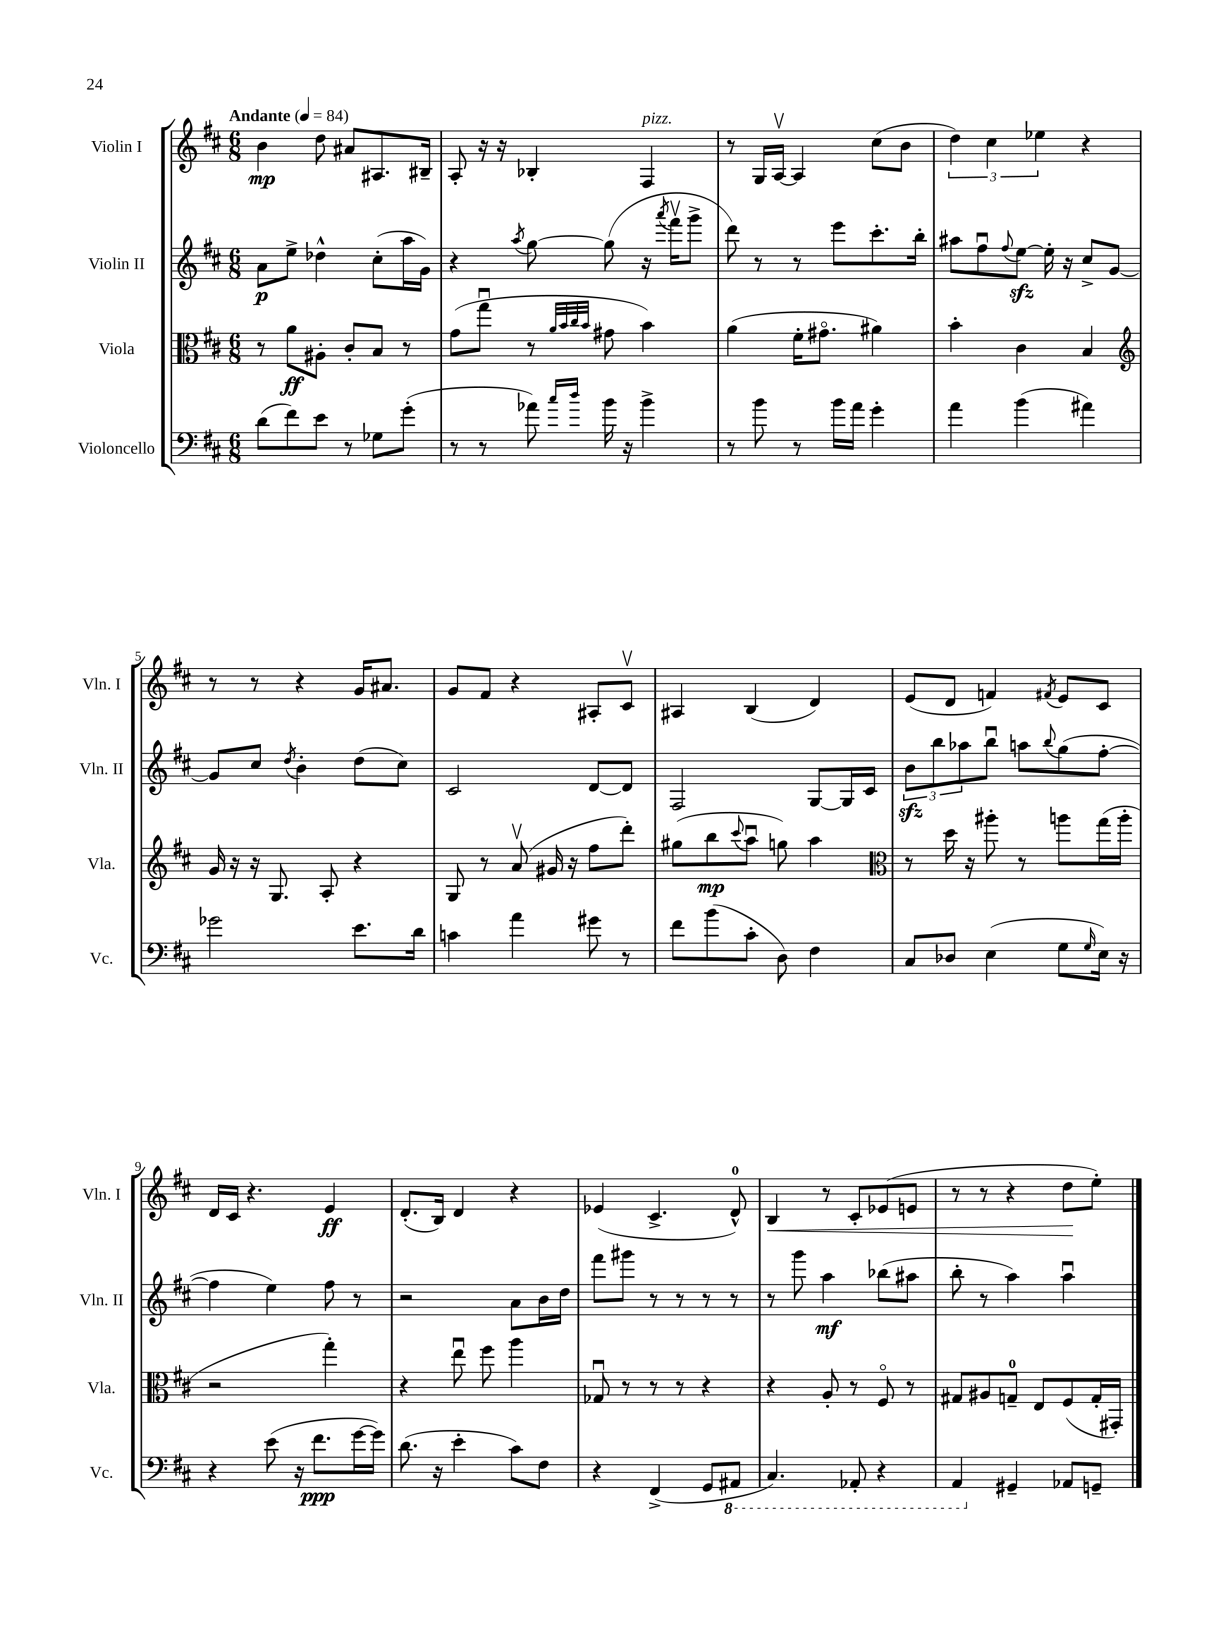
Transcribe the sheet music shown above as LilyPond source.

<<
\new StaffGroup <<
\new Staff = "s0" \with { instrumentName = "Violin I" shortInstrumentName = "Vln. I" } {
    \clef treble \key d \major \numericTimeSignature \time 6/8 \tempo "Andante" 4 = 84
    b'4\mp d''8 ais'8 ais8. bis16-- |
    a8-. r16 r16 bes4-. fis4^\markup { \italic "pizz." } |
    r8 g16 a16~\upbow a4 cis''8( b'8 |
    \tuplet 3/2 { d''4) cis''4 ees''4 } r4 |
    r8 r8 r4 g'16 ais'8. |
    g'8 fis'8 r4 ais8-. cis'8\upbow |
    ais4 b4( d'4) |
    e'8( d'8 f'4) \acciaccatura { fis'8 } e'8 cis'8 |
    d'16 cis'16 r4. e'4\ff |
    d'8.-.( b16) d'4 r4 |
    ees'4( cis'4.-> d'8-0-^) |
    b4\< r8 cis'8-. ees'8( e'8 |
    r8 r8 r4 d''8\! e''8-.) \bar "|." |
}
\new Staff = "s1" \with { instrumentName = "Violin II" shortInstrumentName = "Vln. II" } {
    \clef treble \key d \major \numericTimeSignature \time 6/8
    a'8\p e''8-> des''4-^ cis''8-.( a''16 g'16) |
    r4 \acciaccatura { a''8 } g''8~ g''8( r16 \acciaccatura { a'''8 } fis'''16\upbow g'''8-> |
    d'''8) r8 r8 e'''8 cis'''8.-. b''16-. |
    ais''8 fis''8\downbow \appoggiatura { fis''8 } e''8~\sfz e''16-. r16 cis''8-> g'8~ |
    g'8 cis''8 \acciaccatura { d''8 } b'4-. d''8( cis''8) |
    cis'2 d'8~ d'8 |
    fis2 g8~ g16 cis'16 |
    \tuplet 3/2 { b'8\sfz b''8 aes''8 } b''8\downbow a''8 \appoggiatura { b''8 } g''8( fis''8~-. |
    fis''4 e''4) fis''8 r8 |
    r2 a'8 b'16 d''16 |
    fis'''8 gis'''8 r8 r8 r8 r8 |
    r8 g'''8 a''4\mf bes''8( ais''8 |
    b''8-. r8 a''4) a''4\downbow \bar "|." |
}
\new Staff = "s2" \with { instrumentName = "Viola" shortInstrumentName = "Vla." } {
    \clef alto \key d \major \numericTimeSignature \time 6/8
    r8 a'8\ff ais8-. cis'8-. b8 r8 |
    g'8( g''8\downbow r8 \grace { a'32 b'32 cis''32 b'32 } gis'8 b'4) |
    a'4( fis'16-. gis'8.\flageolet ais'4) |
    b'4-. cis'4 b4 |
    \clef treble g'16 r16 r16 g8. a8-. r4 |
    g8 r8 a'8\upbow( gis'16 r16 fis''8 d'''8-.) |
    gis''8( b''8\mp \appoggiatura { cis'''8 } a''8\downbow g''8) a''4 |
    \clef alto r8 d''16 r16 ais''8-. r8 a''8 g''16( a''16-. |
    r2 g''4-.) |
    r4 e''8\downbow fis''8 a''4 |
    ges8\downbow r8 r8 r8 r4 |
    r4 a8-. r8 fis8\flageolet r8 |
    gis8 ais8 g8-0-- e8 fis8( g16-. gis,16-.) \bar "|." |
}
\new Staff = "s3" \with { instrumentName = "Violoncello" shortInstrumentName = "Vc." } {
    \clef bass \key d \major \numericTimeSignature \time 6/8
    d'8( fis'8) e'8 r8 ges8 g'8-.( |
    r8 r8 aes'8) \grace { cis''16 d''16 } b'16 r16 b'4-> |
    r8 b'8 r8 b'16 a'16 g'4-. |
    a'4 b'4( ais'4) |
    ges'2 e'8. d'16 |
    c'4 a'4 gis'8 r8 |
    fis'8 b'8( cis'8-. d8) fis4 |
    cis8 des8 e4( g8 \grace { g16 } e16) r16 |
    r4 e'8( r16 fis'8.\ppp g'16~ g'16) |
    d'8.( r16 e'4-. cis'8) fis8 |
    r4 fis,4->( g,8 \ottava #-1 ais,,8 |
    cis,4.) aes,,8-. r4 |
    a,,4 \ottava #0 gis,4-- aes,8 g,8-- \bar "|." |
}
>>
>>
